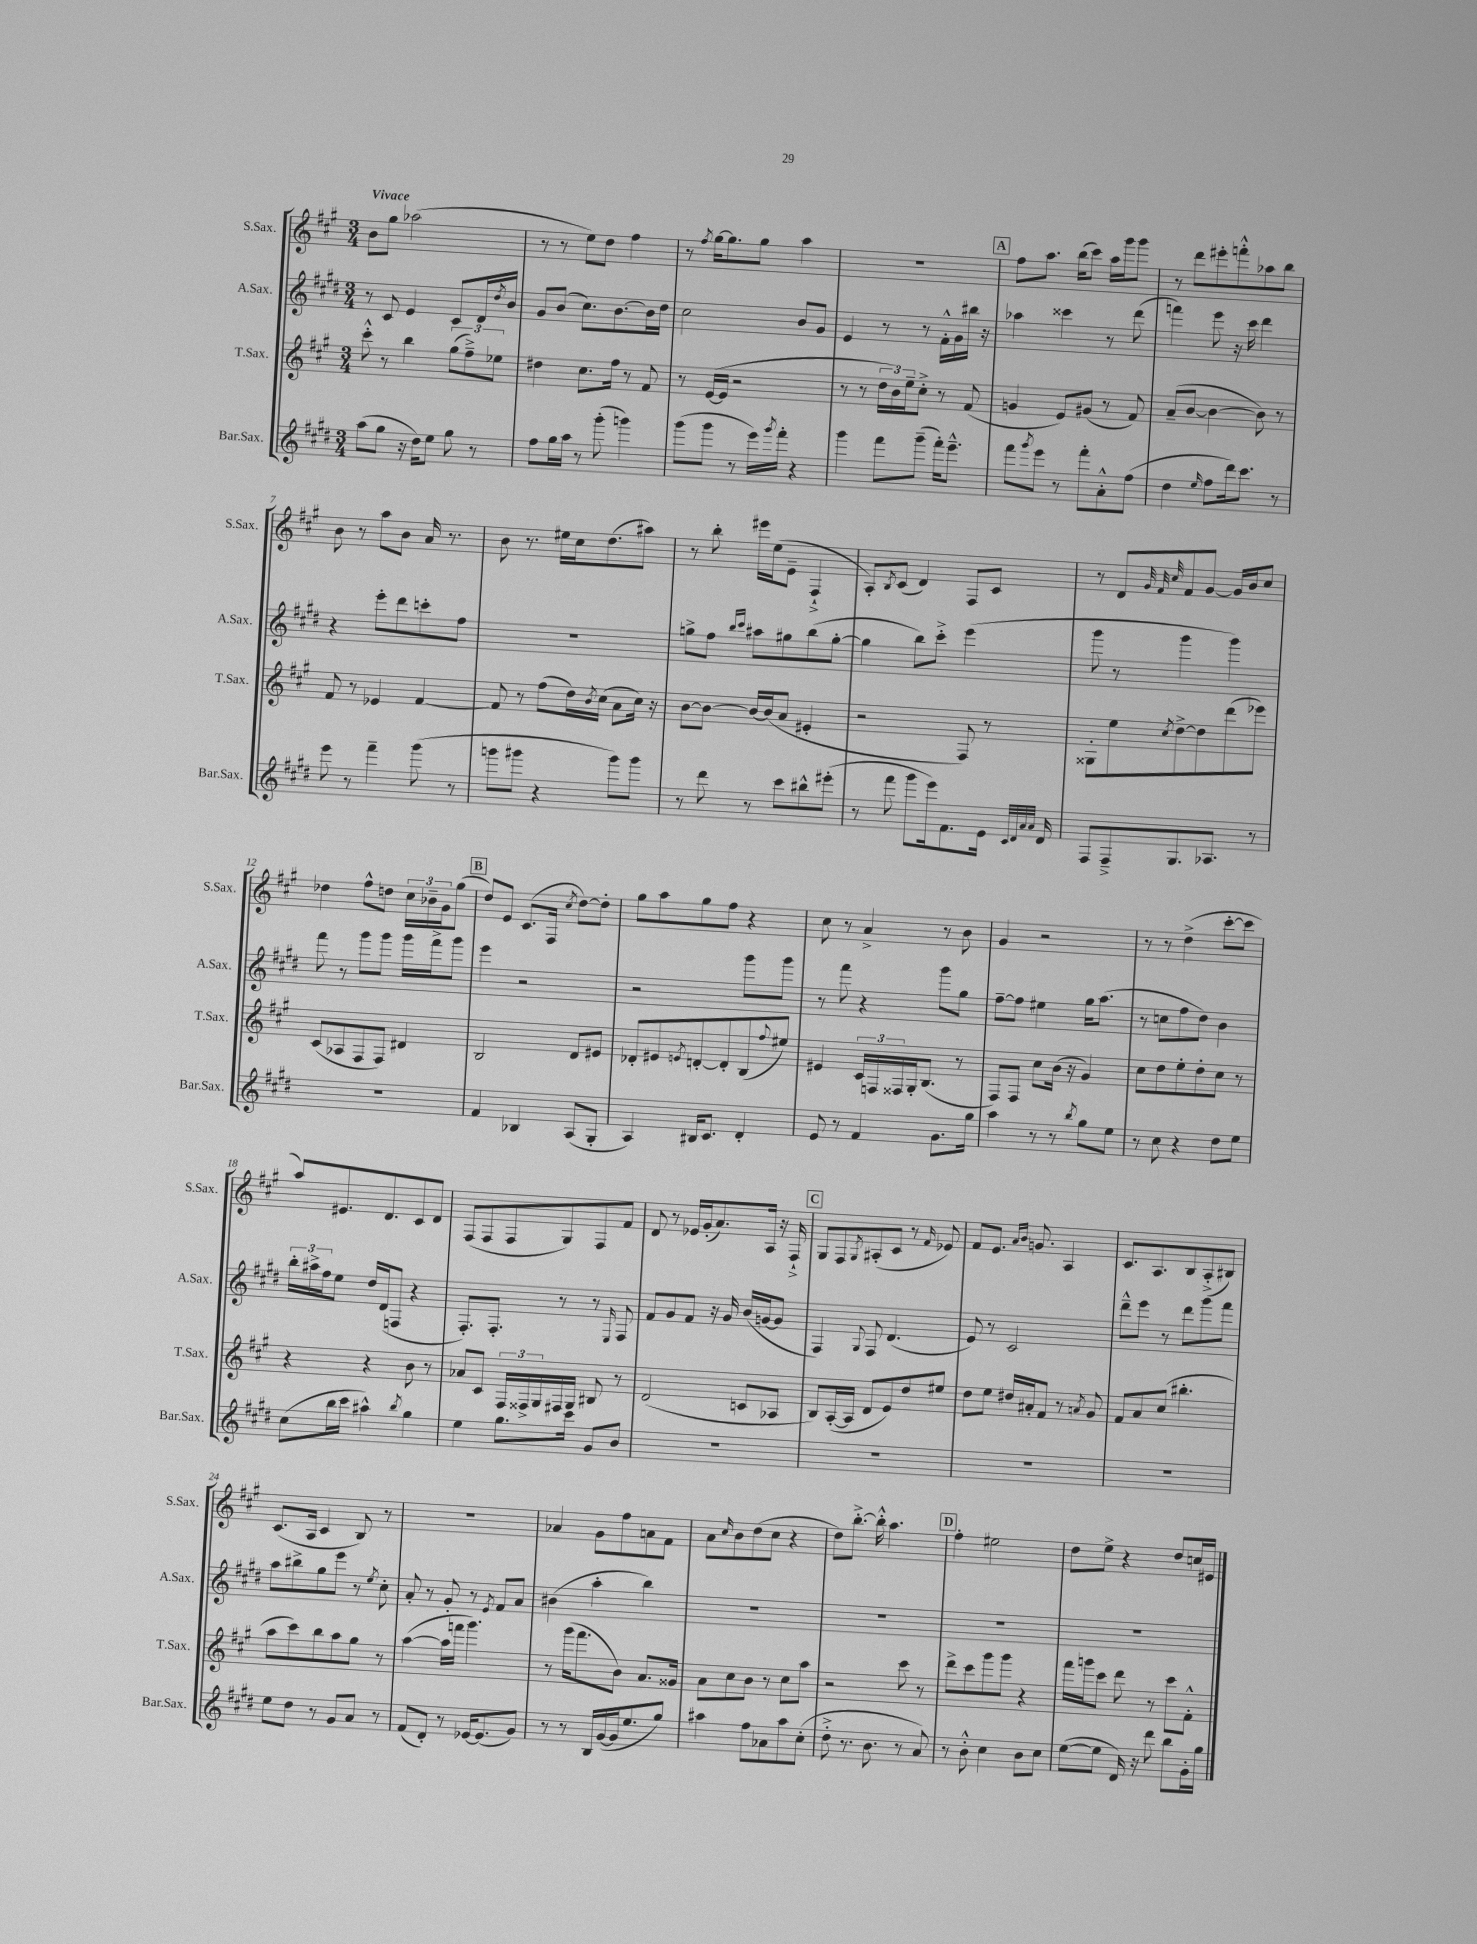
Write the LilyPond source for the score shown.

<<
\new StaffGroup <<
\new Staff = "s0" \with { instrumentName = "S.Sax." shortInstrumentName = "S.Sax." } {
    \clef treble \key a \major \numericTimeSignature \time 3/4 \tempo "Vivace"
    b'8 gis''8 aes''2( |
    r8 r8 e''8) d''8 fis''4 |
    r8 \acciaccatura { fis''8 } gis''16~ gis''8. gis''8 a''4 |
    R2. |
    \mark \markup { \box "A" } fis''8 a''8. b''16( cis'''8) a''16 gis'''16 gis'''8 |
    r8 d'''8 eis'''8-. f'''8-.-^ aes''8 b''8 |
    b'8 r8 a''8 b'8 a'16 r8. |
    b'8 r8. eis''16 cis''16 d''8.( ais''8) |
    r8 b''8-. eis'''16 e''16( e'8-- fis4-!-> |
    a8-.) \acciaccatura { b8 } cis'8( d'4) fis8 cis'8 |
    r8 d'8 \grace { gis'32 fis'32 cis''32 } fis'8 gis'8~ gis'16 b'16 cis''8 |
    des''4 fis''8-^ d''8 \tuplet 3/2 { cis''16 bes'16-- gis'16 } gis''8( |
    \mark \markup { \box "B" } d''8) e'8 cis'8.( fis16 \acciaccatura { cis''8 } d''8~) d''8-. |
    gis''8 a''8 gis''8 fis''8 r4 |
    cis''8 r8 a'4-> r8 b'8 |
    gis'4 r2 |
    r8 r8 d''4->( cis'''8~-. cis'''8 |
    a''8) eis'8. d'8. cis'8 d'8 |
    fis8( fis8 fis8 gis8) fis8 fis'8 |
    d'8 r8 ees'16 gis'16-.( a'8.) a16 r16 fis16-!-> |
    \mark \markup { \box "C" } gis8 fis8 \acciaccatura { gis8 } ais8-.( cis'8 r8 \grace { fis'16 } ees'8) |
    fis'8 e'8. \grace { a'16 b'16 } g'8. a4 |
    cis'8. a8. b8 a8-.->( bis8) |
    cis'8.( a16 cis'4 b8) r8 |
    R2. |
    aes'4 gis'8 fis''8 a'8 fis'8 |
    a'8 \grace { cis''16 } b'8 d''8( cis''8 r4 |
    d''8) b''8.~-.-> b''16-.-^ a''4. |
    \mark \markup { \box "D" } fis''4-. eis''2 |
    d''8 e''8-> r4 d''8 c''16 eis'16 \bar "|." |
}
\new Staff = "s1" \with { instrumentName = "A.Sax." shortInstrumentName = "A.Sax." } {
    \clef treble \key e \major \numericTimeSignature \time 3/4
    r8 cis'8 e'4 cis'8 dis'16 \acciaccatura { dis''8 } b'16 |
    gis'8 b'8( cis''8.) b'8.~ b'16 dis''16 |
    cis''2 b'8 gis'8 |
    e'4 r8 r8 fis'16-.-^ gis'16 bis''16 r16 |
    \mark \markup { \box "A" } aes''4 cisis'''4 r8 dis'''8( |
    f'''4) e'''8 r16 cis'''16 dis'''4 |
    r4 e'''8-. dis'''8 c'''8-. fis''8 |
    R2. |
    g''8-> fis''8 \grace { b''16 cis'''16 } ais''8 gis''8 b''8( gis''8~-. |
    gis''4 b''8) cis'''8-.-> e'''4( |
    gis'''8 r8 gis'''4 gis'''4) |
    fis'''8 r8 gis'''8 gis'''8 gis'''16 fis'''16-> gis'''8 |
    \mark \markup { \box "B" } e'''4 r2 |
    r2 gis'''8 gis'''8 |
    r8 fis'''8 r4 gis'''8 gis''8 |
    fis''8~-- fis''8 eis''4 gis''16 a''8.( |
    r8 c''8 fis''8 dis''8) b'4 |
    \tuplet 3/2 { b''16-. ais''16-> fis''16 } e''8 dis''16 dis'16( f8 r4 |
    fis8.-.) fis8.-. r8 r8 \grace { e16 } fis8 |
    fis'8 gis'8 fis'8 r16 gis'16 b'16( g'16~ g'8 |
    \mark \markup { \box "C" } fis4) \appoggiatura { gis8 } fis8 dis'4.( |
    e'8) r8 cis'2 |
    dis'''8---^ e'''8 r8 dis'''8 gis'''8 fis'''8 |
    a''8 bis''8-> gis''8 e'''8 r8 \acciaccatura { e''8 } cis''8-. |
    a'8-. r8 gis'8-. r8 \acciaccatura { e'8 } fis'8 a'8 |
    bis'4( a''4-. b''4) |
    R2. |
    R2. |
    \mark \markup { \box "D" } R2. |
    R2. \bar "|." |
}
\new Staff = "s2" \with { instrumentName = "T.Sax." shortInstrumentName = "T.Sax." } {
    \clef treble \key a \major \numericTimeSignature \time 3/4
    cis'''8-.-^ r8 b''4 \tuplet 3/2 { gis''8( fis''8--->) ees''8 } |
    dis''4 cis''8. fis''16 r8 fis'8 |
    r8 e'16~( e'16 r2 |
    r8 r8 \tuplet 3/2 { d''16 b'16) e''16-- } cis''8-.-> r8 fis'8( |
    \mark \markup { \box "A" } g'4 e'8) gis'8( r8 fis'8) |
    a'8--( b'8~ b'4~ b'8) r8 |
    fis'8 r8 ees'4 fis'4~ |
    fis'8 r8 fis''8( d''16) \acciaccatura { b'8 } cis''16( a'8 cis''16) r16 |
    b'8~ b'8~ b'16~ b'16( a'8 eis'4-. |
    r2 fis8) r8 |
    gisis8-. e''8 \acciaccatura { cis''8 } d''8~-> d''8 d'''8( ees'''8) |
    cis'8( aes8 fis8 fis8) dis'4 |
    \mark \markup { \box "B" } b2 d'8 eis'8 |
    des'8-. eis'8 \acciaccatura { e'8 } d'8~-. d'8-. b8( \appoggiatura { fis''8 } eis''8) |
    eis'4 \tuplet 3/2 { cis'16 f16 fisis16 } gis16-. b8.( r8 |
    fis8) fis8 cis''8 b'16( r16 gis'4) |
    cis''8 d''8 e''8-. d''8-. cis''8 r8 |
    r4 r4 b'8 r8 |
    aes'8 cis'8 \tuplet 3/2 { fis16 fisis16-> gis16 } fis16 gis16 bis8 r8 |
    d'2( c'8 aes8 |
    \mark \markup { \box "C" } b8) a16~-.( a16 d'8 e'8) d''8 eis''8 |
    d''8 e''8 dis''16 ais'16-. fis'8 r8 \acciaccatura { a'8 } gis'8 |
    fis'8 a'8 cis''8( bis''4.-. |
    a''8 cis'''8) b''8 a''8 gis''8 r8 |
    a''4~( a''16 f'''16 gis'''4.) |
    r8 gis'''16( fis'''8. b'8) a'8. gisis'16 |
    a'8 cis''8 b'8 r8 cis''8 a''8 |
    r2 cis'''8 r8 |
    \mark \markup { \box "D" } d'''8-> cis'''8 gis'''8 gis'''8 r4 |
    fis'''16 g'''16 cis'''8 d'''8 r8 cis'''8 fis'8-.-^ \bar "|." |
}
\new Staff = "s3" \with { instrumentName = "Bar.Sax." shortInstrumentName = "Bar.Sax." } {
    \clef treble \key e \major \numericTimeSignature \time 3/4
    a''8( gis''8 r16 dis''16) e''8 gis''8 r8 |
    fis''8 gis''16 a''16 r8 gis'''8-.( g'''4) |
    gis'''8( gis'''8 r8 e'''16) \acciaccatura { gis'''8 } fis'''16-. r4 |
    gis'''4 fis'''8 gis'''8--( fis'''16-.) e'''8.---^ |
    \mark \markup { \box "A" } fis'''8 \acciaccatura { gis'''8 } e'''8 r8 fis'''8-. a'8-.-^ fis''8( |
    dis''4 \grace { e''16 } fis''8 dis'''16) cis'''8. r8 |
    e'''8 r8 fis'''4-- gis'''8( r8 |
    g'''8 gis'''8 r4 gis'''8) gis'''8 |
    r8 dis'''8 r8 cis'''8 bis''8-^ eis'''8-.( |
    r8 fis'''8 gis'''8 e'''16) fis'8. e'16 \grace { cis'32 dis'32 a'32 a'32 } dis'16 |
    fis8 fis8---> gis8. aes8. r8 |
    R2. |
    \mark \markup { \box "B" } fis'4 bes4 a8( gis8-. |
    a4) bis16 cis'8. dis'4-. |
    e'8 r8 fis'4 gis'8. gis''16 |
    a''4 r8 r8 \acciaccatura { b''8 } gis''8 e''8 |
    r8 cis''8 r4 dis''8 e''8 |
    cis''8( b''16 cis'''16 ais''4-^) \acciaccatura { b''8 } gis''4 |
    e''4 gis''8. cis'''16 gis'8 b'8 |
    R2. |
    \mark \markup { \box "C" } R2. |
    R2. |
    R2. |
    e''8 dis''8 r8 gis'8 a'8 r8 |
    fis'8( dis'8-.) r8 ees'16~ ees'8.( gis'8) |
    r8 r8 b16 gis'16~( gis'16 e''8. gis''8) |
    ais''4 fis''8 aes'8 ais''8 cis''8-.( |
    dis''8-.-> r8. b'8. r8 a'8) |
    \mark \markup { \box "D" } r8 b'8-.-^ cis''4 b'8 cis''8 |
    e''8~( e''8 dis'16) r16 dis'''8 b''8 gis'16-. gis''16 \bar "|." |
}
>>
>>
